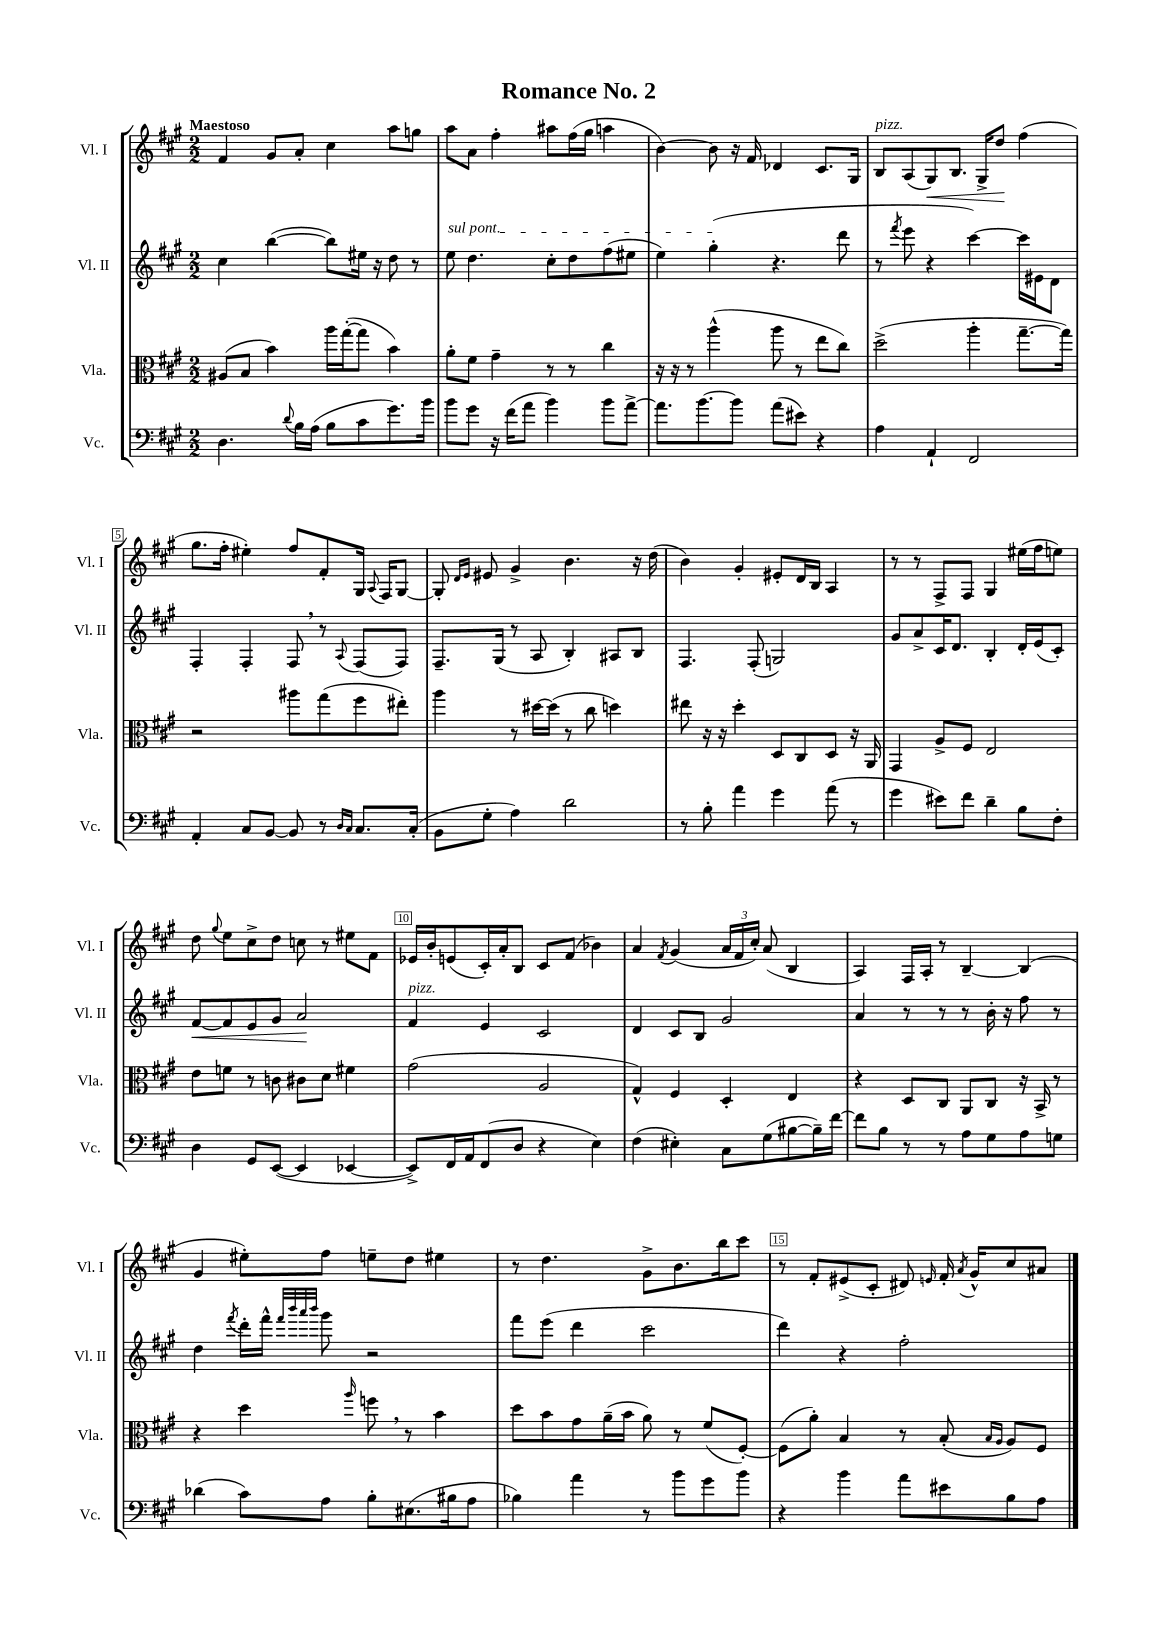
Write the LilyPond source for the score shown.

\header { title = "Romance No. 2" }
<<
\new StaffGroup <<
\new Staff = "s0" \with { instrumentName = "Vl. I" shortInstrumentName = "Vl. I" } {
    \clef treble \key a \major \numericTimeSignature \time 2/2 \tempo "Maestoso"
    \autoBeamOff fis'4 gis'8[ a'8]-. cis''4 a''8[ g''8] |
    a''8[ a'8] fis''4-. ais''8[ fis''16( gis''16] a''4 |
    b'4~) b'8 r16 fis'16 des'4 cis'8.[ gis16] |
    b8[^\markup { \italic "pizz." } a8( gis8\<) b8.] gis16[-> d''8]\! fis''4( |
    gis''8.[ fis''16]-. eis''4-.) fis''8[ fis'8-. gis16] \appoggiatura { a8 } fis16[ gis8]~ |
    gis8-. \grace { d'16[ e'16] } eis'8 gis'4-> b'4. r16 d''16( |
    b'4) gis'4-. eis'8[-. d'16 b16] a4 |
    r8 r8 fis8[-> fis8] gis4 eis''16[( fis''16 e''8]) |
    d''8 \appoggiatura { gis''8 } e''8[ cis''8-> d''8] c''8 r8 eis''8[ fis'8] |
    ees'16[ b'16-. e'8( cis'16-.) a'16-. b8] cis'8[ fis'8]( bes'4) |
    a'4 \acciaccatura { fis'8 } gis'4( \tuplet 3/2 { a'16[ fis'16 cis''16]-.) } a'8( b4 |
    a4) fis16[ a16]-. r8 b4~-- b4( |
    gis'4 eis''8[-.) fis''8] e''8[-- d''8] eis''4 |
    r8 d''4. gis'8[-> b'8. b''16 cis'''8] |
    r8 fis'8[-. eis'8->( cis'8]-. dis'8) \grace { e'16 } fis'16-. \acciaccatura { a'8 } gis'16[-^ cis''8 ais'8] \bar "|." |
}
\new Staff = "s1" \with { instrumentName = "Vl. II" shortInstrumentName = "Vl. II" } {
    \clef treble \key a \major \numericTimeSignature \time 2/2
    \autoBeamOff cis''4 b''4~( b''8[) eis''16] r16 d''8 r8 |
    \once \override TextSpanner.bound-details.left.text = \markup { \italic "sul pont." } e''8\startTextSpan d''4. cis''8[-. d''8 fis''8( eis''8] |
    e''4) gis''4-.\stopTextSpan( r4. d'''8 |
    r8 \acciaccatura { fis'''8 } e'''8 r4 cis'''4~) cis'''16[ eis'16 d'8] |
    fis4-. fis4-. fis8 \breathe r8 \appoggiatura { a8 } fis8[( fis8]) |
    fis8.[-- gis16]( r8 a8 b4-.) ais8[ b8] |
    fis4. fis8-.( g2) |
    gis'8[ a'8-> cis'16 d'8.] b4-. d'16[-. e'16( cis'8]-.) |
    fis'8[~\< fis'8 e'8 gis'8] a'2\! |
    fis'4^\markup { \italic "pizz." } e'4 cis'2 |
    d'4 cis'8[ b8] gis'2 |
    a'4 r8 r8 r8 b'16-. r16 fis''8 r8 |
    d''4 \acciaccatura { fis'''8 } d'''16[-. fis'''16]-^ \grace { fis'''32[ b'''32 a'''32 b'''32] } gis'''8 r2 |
    fis'''8[ e'''8]( d'''4 cis'''2 |
    d'''4) r4 fis''2-. \bar "|." |
}
\new Staff = "s2" \with { instrumentName = "Vla." shortInstrumentName = "Vla." } {
    \clef alto \key a \major \numericTimeSignature \time 2/2
    \autoBeamOff ais8[( b8] b'4) a''16[ gis''16~-.( gis''8] b'4) |
    a'8[-. fis'8] gis'4-- r8 r8 cis''4 |
    r16 r16 r8 a''4-^( a''8 r8 e''8[ cis''8]) |
    d''2->( a''4-. gis''8.[~-- gis''16]) |
    r2 ais''8[ gis''8( fis''8 eis''8]-.) |
    a''4 r8 dis''16[~ dis''16]( r8 cis''8 d''4) |
    eis''8 r16 r16 d''4-. d8[ cis8 d8] r16 a,16 |
    gis,4 a8[-> fis8] e2 |
    e'8[ f'8] r8 c'8 cis'8[ d'8] fis'4 |
    gis'2( a2 |
    gis4-^) fis4 d4-. e4 |
    r4 d8[ cis8] a,8[ cis8] r16 b,16-> r8 |
    r4 d''4 \grace { a''16 } f''8 \breathe r8 b'4 |
    d''8[ b'8 gis'8 a'16--( b'16] a'8) r8 fis'8[( fis8]~-.) |
    fis8[( a'8]-.) b4 r8 b8-.( \grace { b16[ a16] } a8[) fis8] \bar "|." |
}
\new Staff = "s3" \with { instrumentName = "Vc." shortInstrumentName = "Vc." } {
    \clef bass \key a \major \numericTimeSignature \time 2/2
    \autoBeamOff d4. \appoggiatura { d'8 } b16[ a16]( b8[ cis'8 gis'8.) b'16] |
    b'8[ gis'8] r16 fis'16[( a'8] b'4) b'8[ a'8]~-> |
    a'8.[ b'8.~ b'8] a'8[( eis'8]) r4 |
    a4 a,4-! fis,2 |
    a,4-. cis8[ b,8]~ b,8 r8 \grace { d16[ cis16] } cis8.[ cis16]-.( |
    b,8[ gis8]-. a4) d'2 |
    r8 b8-. a'4 gis'4 a'8( r8 |
    gis'4 eis'8[) fis'8] d'4-- b8[ fis8]-. |
    d4 gis,8[ e,8]~( e,4 ees,4~ |
    ees,8[->) fis,16 a,16 fis,8( d8] r4 e4) |
    fis4( eis4-.) cis8[ gis8( bis8~ bis16--) fis'16]~ |
    fis'8[ b8] r8 r8 a8[ gis8 a8 g8] |
    des'4( cis'8[) a8] b8[-. eis8.( bis16 a8] |
    bes4) a'4 r8 b'8[ gis'8 b'8] |
    r4 b'4 a'8[ eis'8 b8 a8] \bar "|." |
}
>>
>>
\layout { \context { \Score \override BarNumber.break-visibility = ##(#f #t #t) barNumberVisibility = #(every-nth-bar-number-visible 5) \override BarNumber.stencil = #(make-stencil-boxer 0.1 0.3 ly:text-interface::print) } }
